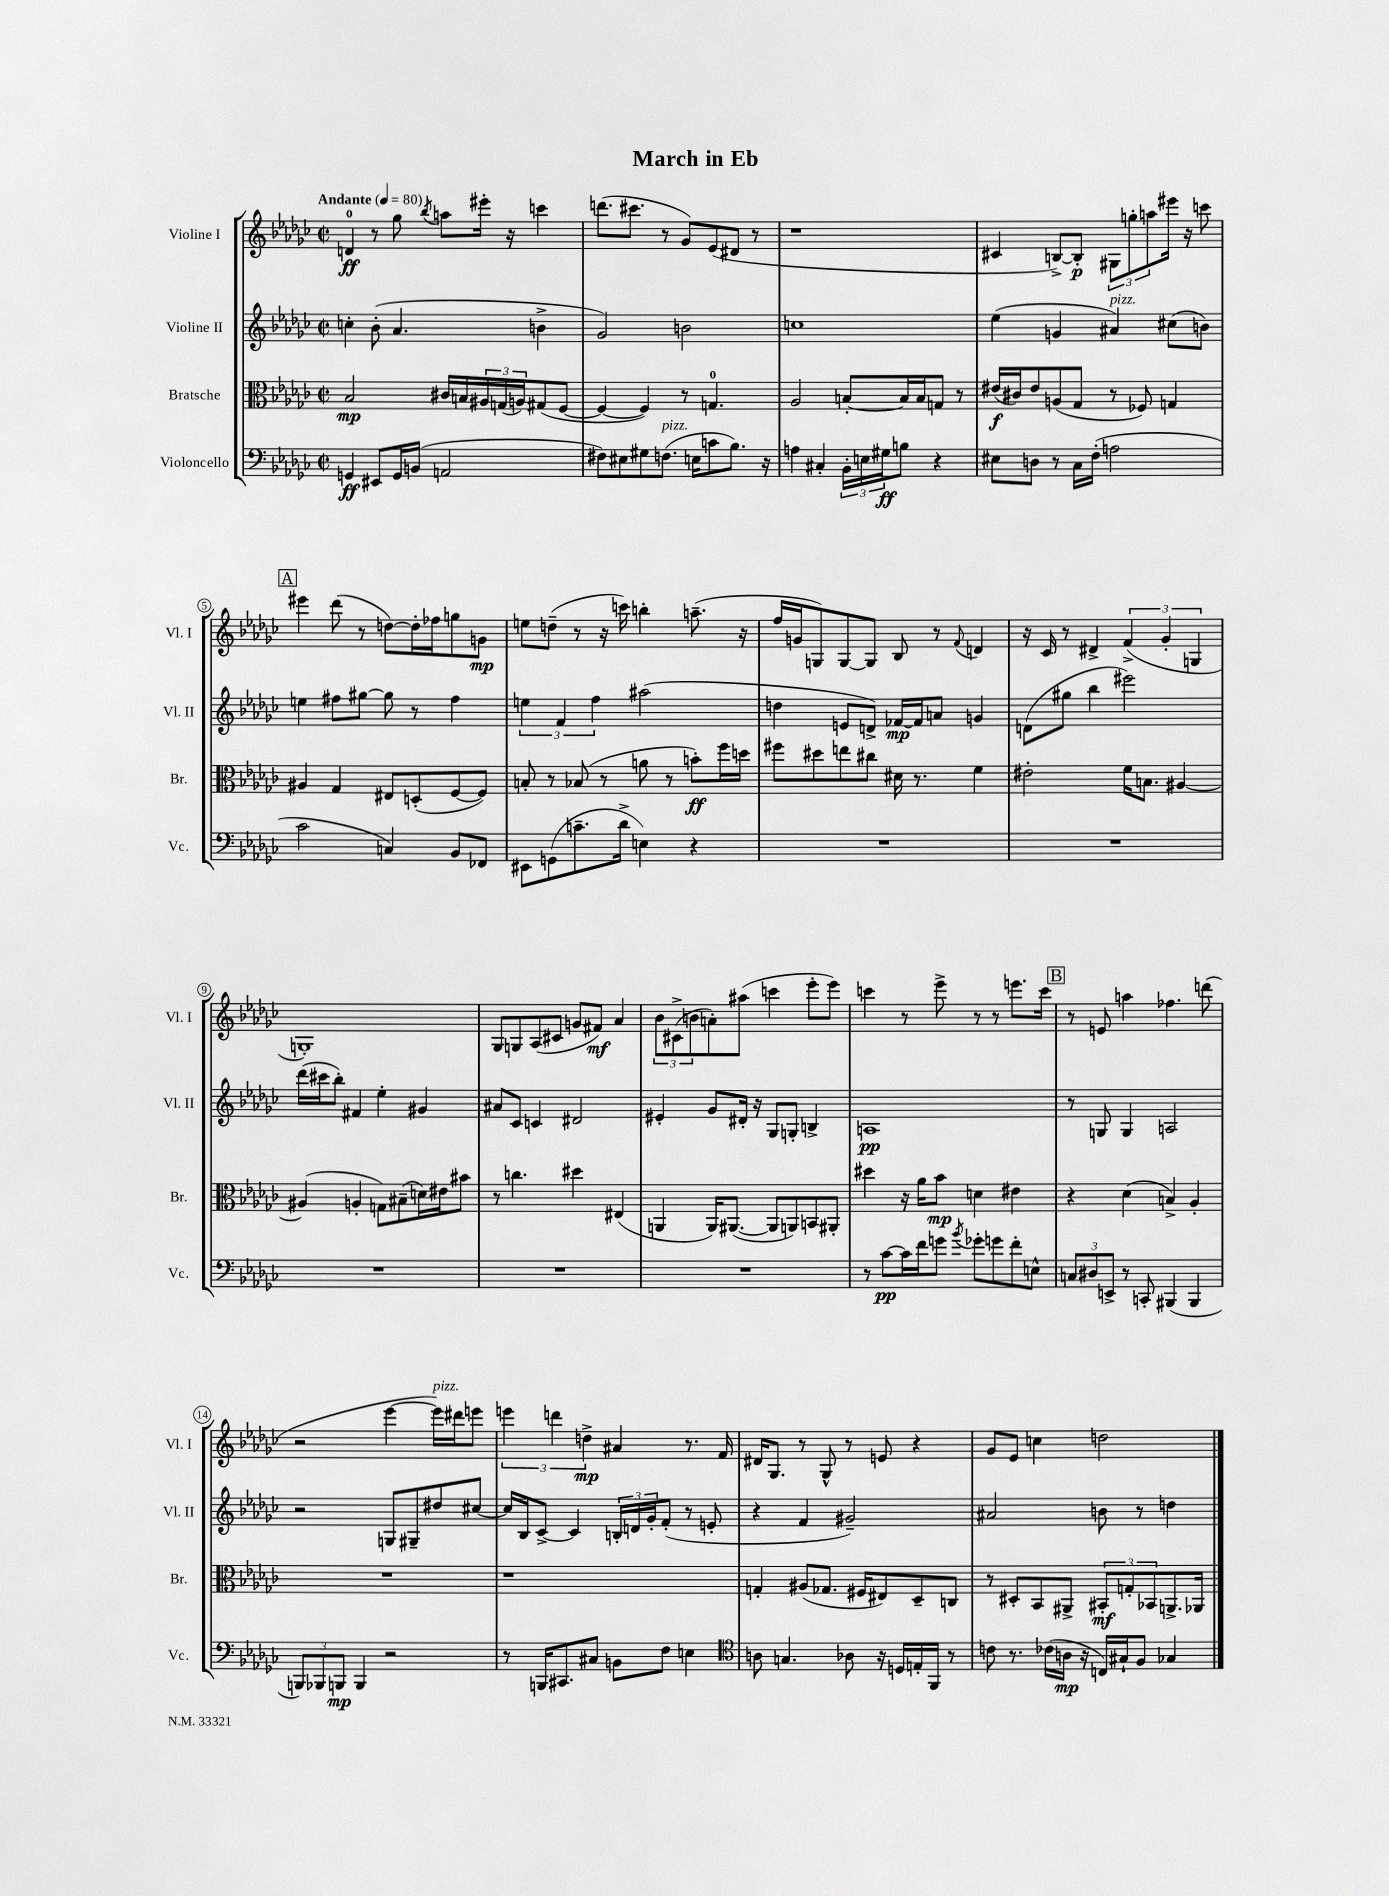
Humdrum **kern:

**kern	**kern	**kern	**kern
*staff4	*staff3	*staff2	*staff1
*clefF4	*clefC3	*clefG2	*clefG2
*k[b-e-a-d-g-c-]	*k[b-e-a-d-g-c-]	*k[b-e-a-d-g-c-]	*k[b-e-a-d-g-c-]
*M2/2	*M2/2	*M2/2	*M2/2
*met(c|)	*met(c|)	*met(c|)	*met(c|)
*MM80	*MM80	*MM80	*MM80
4GG	2B-	4cc'	4d
8EE#	.	(8b-'	8r
16GG	.	4.a-	8gg-
(16BB	.	.	.
.	.	.	8qbb-
2AA	16c#	.	8aa
.	16B	.	.
.	24A#	.	16eee#'
.	(24G	.	.
.	.	.	16r
.	24A)	.	.
.	(8G#	4b^	4ccc
.	[8F	.	.
=	=	=	=
8F#)	4F_	2g-)	(8.ddd
8E#	.	.	.
.	.	.	8.ccc#
8G#	4F])	.	.
(8.F	.	.	8r
.	8r	2b	8g-)
16E	.	.	.
8c	4.G	.	(8e-
8.B-)	.	.	8d#
.	.	.	8r
16r	.	.	.
=	=	=	=
4A	2A-	1cc	1r
4C#'	.	.	.
24BB-'	[8B'	.	.
24E	.	.	.
24G#	.	.	.
8B	16B]	.	.
.	16B	.	.
4r	8G	.	.
.	8r	.	.
=	=	=	=
8E#	(16e#	(4ee-	4c#
.	16c#)	.	.
8D	8e#	.	.
8r	(8A	4g	[8B^)
16C-	8G-	.	8B']
(16F'	.	.	.
2A	8r	4a#)	12G#
.	.	.	12gg'
.	8F-)	.	.
.	.	.	12aa
.	4G	(8cc#	16eee#
.	.	.	16r
.	.	8b)	8ccc
=	=	=	=
2c-	4A#	4ee	4eee#
.	4G-	8ff#	(8ddd-
.	.	[8gg#	8r
4C)	8E#	8gg#]	[8dd)
.	(8D'	8r	16dd']
.	.	.	16ff-
8BB-	[8F	4ff#	8gg
8FF-	8F])	.	8g
=	=	=	=
8EE#	8B'	6ee	8ee
(8GG	8r	.	(8dd~
.	.	6f	.
8.c~	(8B-	.	8r
.	.	6ff	.
.	8r	.	16r
16d-^	.	.	16ccc)
4E)	8a	(2aa#	4bb'
.	8r	.	.
4r	8b')	.	(8.aa~
.	16ff	.	.
.	16dd	.	16r
=	=	=	=
1r	8ff#	4dd	16ff
.	.	.	16g
.	8dd#	.	8G)
.	8ee	8e	[8G
.	8cc#	8d^)	8G]
.	16d#	[16f-	8B-
.	8.r	16f-]	.
.	.	8a	8r
.	.	.	8qqf
.	4f	4g	4d
=	=	=	=
1r	2e#'	(8d	16r
.	.	.	16c-
.	.	8gg#	8r
.	.	4bb-	4d#^
.	16f	2eee#)	(6f^
.	8.B	.	.
.	.	.	6g-'
.	[4A#	.	.
.	.	.	6G
=	=	=	=
1r	(4A#]	(16ddd-	1G')
.	.	16ccc#	.
.	.	8bb-')	.
.	4A'	4f#	.
.	8G)	4ee-'	.
.	(8B#~	.	.
.	16d)	4g#	.
.	16e#	.	.
.	8b#	.	.
=	=	=	=
1r	8r	8a#	8G-
.	4.cc	8c-	8G
.	.	4c	(8A-
.	.	.	8c#
.	4dd#	2d#	8g
.	.	.	8f#)
.	(4E#	.	4a-
=	=	=	=
1r	4AA	4e#'	12b-
.	.	.	(12c#^
.	.	.	12b
.	16AA)	8g-	8a')
.	([8.AA#	.	.
.	.	16d#'	(8aa#
.	.	16r	.
.	8AA#]	8G-	4ccc
.	8AA)	8G'	.
.	8BB	4B^	8eee-'
.	8AA#'	.	8eee-)
=	=	=	=
8r	4dd#	1A	4ccc
[8c-	.	.	.
16c-]	16r	.	8r
16f	16a-	.	.
8g	8b-	.	8eee-^
8qb-	.	.	.
8g-'	4d	.	8r
8g	.	.	8r
8f'	4e#	.	8.eee
8E^^	.	.	.
.	.	.	16ccc
=	=	=	=
12C	4r	8r	8r
12D#	.	.	.
.	.	8G	8e
12EE^	.	.	.
8r	(4d-	4G	4aa
8CC'	.	.	.
(4BBB#	4B^)	2A	4.ff-
4BBB#	4A-'	.	.
.	.	.	(8ddd
=	=	=	=
12BBB)	1r	2r	2r
12BBB-	.	.	.
12BBB	.	.	.
4BBB	.	.	.
2r	.	8G	[4eee-
.	.	8G#~	.
.	.	8dd#	16eee-])
.	.	.	16ddd#
.	.	[8cc#	8eee
=	=	=	=
8r	1r	16cc#]	6eee
.	.	16B-	.
16BBB	.	[8c-^	.
.	.	.	6ddd
8.CC#	.	.	.
.	.	4c-]	.
.	.	.	6dd^
8C#	.	.	.
8BB	.	24B'	4a#
.	.	24d	.
.	.	24g-'	.
8F	.	(8f'	.
4E	.	8r	8.r
.	.	8e'	.
.	.	.	16f
=	=	=	=
*clefC4	*	*	*
8A	4G'	4r	16d#
.	.	.	8.G-
4.G	.	.	.
.	(8A#	4f	8r
.	8.G-	.	8G-^^
8A-	.	2g#~)	8r
.	16F#	.	.
16r	8E#)	.	8e
16D	.	.	.
16E'	8D-~	.	4r
16FF	.	.	.
8r	8C	.	.
=	=	=	=
8c	8r	2a#	8g-
8.r	8D#'	.	8e-
.	8BB-	.	4cc
(16c-	.	.	.
16A	8AA#^	.	.
16r	.	.	.
16C)	12BB#'	8b	2dd
16G#`	.	.	.
.	12G'	.	.
8F	.	8r	.
.	12BB-	.	.
4G-	8.AA^	4dd	.
.	16AA-	.	.
==	==	==	==
*-	*-	*-	*-
